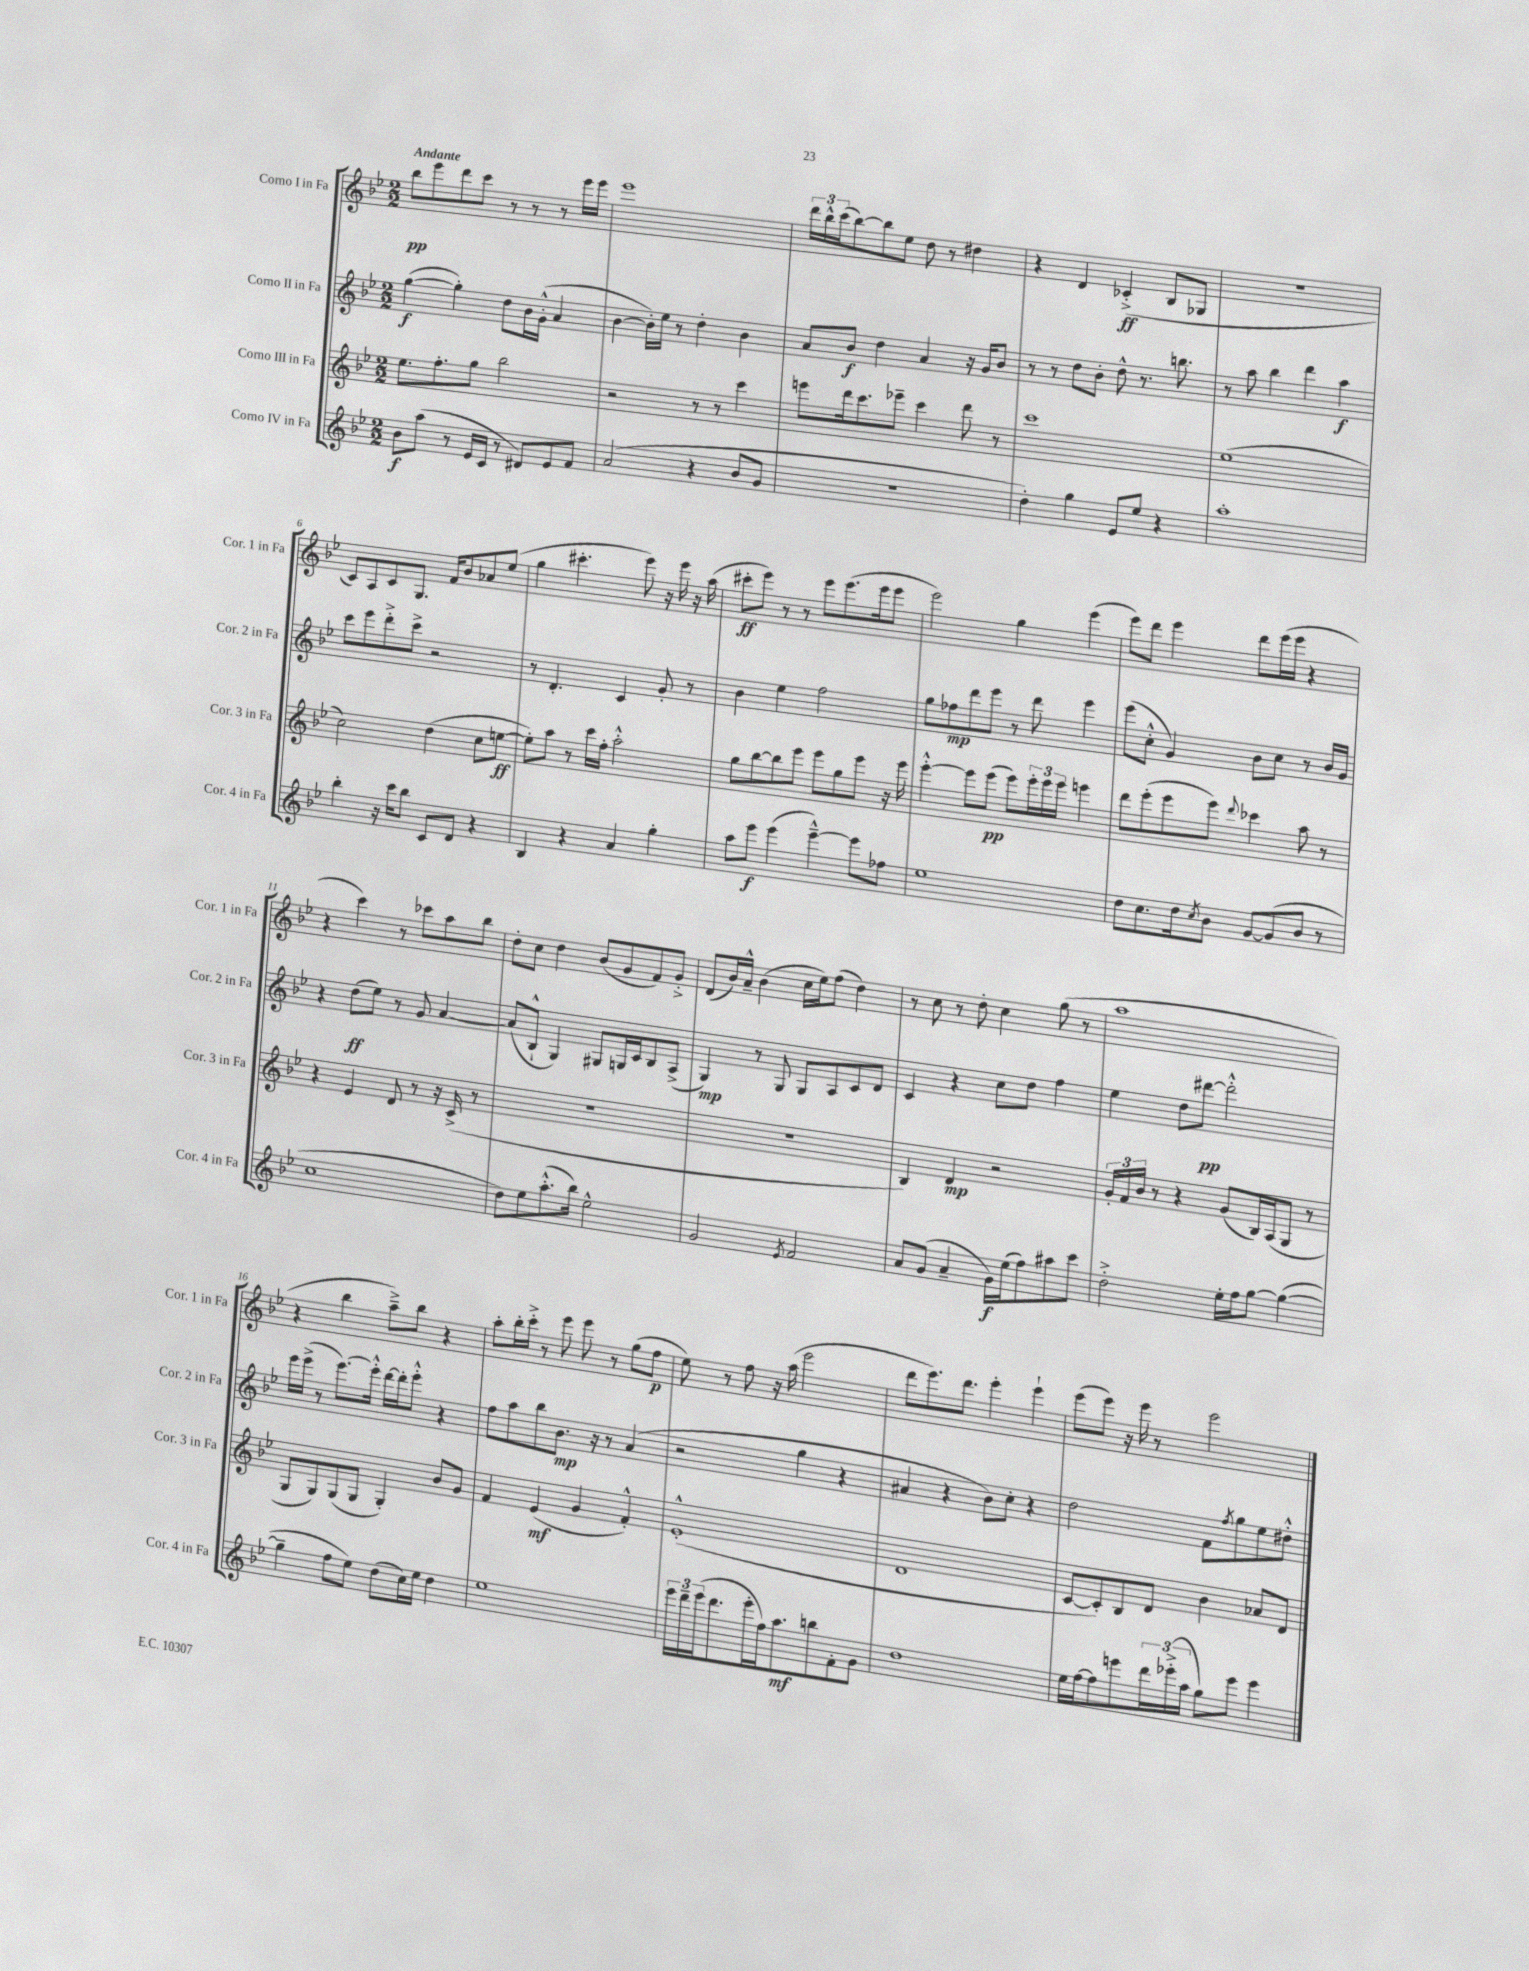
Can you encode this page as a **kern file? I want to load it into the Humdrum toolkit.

**kern	**kern	**kern	**kern
*staff4	*staff3	*staff2	*staff1
*clefG2	*clefG2	*clefG2	*clefG2
*k[b-e-]	*k[b-e-]	*k[b-e-]	*k[b-e-]
*M2/2	*M2/2	*M2/2	*M2/2
8b-\L	8.ee-\L	([4gg\	8bb-\L
(8aa\J	.	.	8eee-\
.	8.ff'\	.	.
8r	.	4gg'\])	8ddd\
16e-/LL	8gg\J	.	8ccc\J
16c/JJ	.	.	.
8r	2bb-\	8dd\L	8r
8d#/L)	.	16b-\L	8r
.	.	(16g'^^\JJ	.
8e-/	.	4a/	8r
8f/J	.	.	16eee-\LL
.	.	.	16eee-\JJ
=	=	=	=
(2a/	2r	[4b-\	1eee-
.	.	16b-'\]LL)	.
.	.	16ee-\JJ	.
.	.	8r	.
4r	8r	4dd'\	.
.	8r	.	.
8b-/L	4ccc\	4b-\	.
8g/J	.	.	.
=	=	=	=
1r	8eee\L	8a/L	24ddd\LL
.	.	.	24bb-^^\
.	.	.	(24ccc\J
.	16ddd\k	8b-/J	[8bb-\)
.	8.ccc\	.	.
.	.	4dd\	8bb-\]
.	8eee-~\J	.	8ee-\J
.	4ccc\	4a/	8dd\
.	.	.	8r
.	8ddd\	16r	4dd#\
.	.	16g/LK	.
.	8r	8b-/J	.
=	=	=	=
4dd'\)	1ccc	8r	4r
.	.	8r	.
4gg\	.	8dd\L	4d/
.	.	8b-'\J	.
8e-/L	.	8dd^^\	(4c-'^/
8ee-/J	.	8.r	.
4r	.	.	8B-/L
.	.	8.bb\	.
.	.	.	8G-/J
=	=	=	=
1aa'	(1ee-	8r	1r
.	.	8aa\	.
.	.	4bb-\	.
.	.	4ddd\	.
.	.	4aa\	.
=	=	=	=
4bb-'\	2cc\)	8ccc\L	8c/L)
.	.	8eee-\	8A/
16r	.	8ddd'^\	8c/
16ccc\LK	.	.	.
8bb-\J	.	8ccc^\J	8.G/J
8c/L	(4dd\	2r	.
.	.	.	16f/LK
8d/J	.	.	8b-/
4r	8cc\L	.	8a-/
.	[8ee\J	.	(8ee-/J
=	=	=	=
4B-/	8ee'\]L)	8r	4gg\
.	8aa\J	4.d'/	.
4r	8r	.	4.ccc#'\
.	16ccc\LL	.	.
.	16ff'\JJ	.	.
4a/	2aa'^^\	4c/	.
.	.	.	8eee-\)
4gg'\	.	8g'/	16r
.	.	.	16eee-\
.	.	8r	16r
.	.	.	(16aa\
=	=	=	=
8aa\L	8gg\L	4b-\	8ccc#'\L
8eee-\J	[8bb-\	.	8eee-\J)
(4eee-\	8bb-\]	4ee-\	8r
.	8eee-\J	.	8r
[4eee-~^^\)	8eee-\L	2ff\	8eee-\L
.	8gg\	.	(8.eee-\
8eee-\]L	8eee-\J	.	.
.	.	.	16eee-\k
8ff-\J	16r	.	8eee-\J
.	16eee-\	.	.
=	=	=	=
1ee-	[4eee-'^^\	8gg\L	2eee-\)
.	.	8ff-\	.
.	8eee-\]L	8ddd\	.
.	(8eee-\J	8eee-\J	.
.	8eee-\L)	8r	4gg\
.	24eee-'\L	8ddd\	.
.	24eee-\	.	.
.	24eee-\JJ	.	.
.	4eee\	4eee-\	(4eee-\
=	=	=	=
8dd\L	8ddd\L	(8eee-\L	8eee-\L)
8.cc\	(8eee-'\	8cc'^^\J	8ddd\J
.	8eee-\	4g/)	4eee-\
16dd\k	.	.	.
8qcc/	.	.	.
8b-\J	8eee-\J)	.	.
.	8qqddd/	.	.
[8g/L	4ccc-\	8b-\L	8ddd\L
(8g/]	.	8cc\J	(16eee-\L
.	.	.	16eee-\JJ
8b-/J	8aa\	8r	4r
8r	8r	16b-/LL	.
.	.	16g/JJ	.
=	=	=	=
1cc	4r	4r	4r
.	4e-/	(8dd\L	4ccc\)
.	.	8ee-\J)	.
.	8d/	8r	8r
.	8r	8g/	8ccc-\L
.	16r	[4a/	8aa\
.	(16c^/	.	.
.	8r	.	8bb-\J
=	=	=	=
8dd\L)	1r	(8a/]L	8dd'\L
8ee-\	.	8B-`^^/J	8cc\J
(8.aa'^^\	.	4G/)	4dd\
16bb-\Jk)	.	.	.
2ee-^^\	.	8G#/L	(8b-/L
.	.	16G/L	8g/
.	.	16c/J	.
.	.	8B-/	8f/)
.	.	(8A^/J	8g'^/J
=	=	=	=
2g/	1r	4G/)	(8d/L
.	.	.	16b-/L)
.	.	.	16a~^^/JJ
.	.	8r	(4b-\
.	.	8G/	.
8qe-/	.	.	.
2f/	.	8G/L	16cc\LL
.	.	.	16ee-\J)
.	.	8A/	(8ff\J
.	.	8c/	4dd\)
.	.	8d/J	.
=	=	=	=
8a/L	4B-/)	4c/	8r
(8g/J	.	.	8cc\
4a~/	4d/	4r	8r
.	.	.	8dd'\
16g\LL)	2r	8cc\L	4cc\
(16ee-\J	.	.	.
8ff\)	.	8dd\J	.
8aa#\	.	4ff\	(8gg\
8ccc\J	.	.	8r
=	=	=	=
2dd'^\	24g'/LL	4ee-\	1aa
.	24f/	.	.
.	24b-/JJ	.	.
.	8r	.	.
.	4r	8dd\L	.
.	.	[8ddd#\J	.
16ee-'\LL	(8g/L	2ddd#'^^\]	.
16ff\J	.	.	.
[8gg\J	16B-/L)	.	.
.	(16A/J	.	.
(4gg\_	8G/J	.	.
.	8r	.	.
=	=	=	=
4gg~\]	8G/L	16eee-\LL	4r
.	.	(16eee-^\JJ	.
.	8G/)	8r	.
8ff\L	(8G/	[8.eee-\L)	4bb-\
8ee-\J)	8G/J	.	.
.	.	16eee-'^^\]Jk	.
(8dd\L	4G'/)	[16ddd\LL	8aa~^\L)
.	.	16ddd'\]J	.
16cc\L)	.	8eee-'^^\J	8bb-\J
16ee-\JJ	.	.	.
4dd\	8b-/L	4r	4r
.	8g/J	.	.
=	=	=	=
1ee-	4f/	8ff\L	8aa'\L
.	.	8aa\	16bb-'\L
.	.	.	16ccc'^\JJ
.	(4e-/	8bb-\	8r
.	.	8.b-\J	8eee-\
.	4g/	.	8eee-\
.	.	16r	.
.	.	8r	8r
.	4f'^^/)	(4a/	(8gg\L
.	.	.	8ff\J
=	=	=	=
24eee-\LL	(1e-'^^	2r	8ee-\)
24ddd~\	.	.	.
(24eee-\J	.	.	.
8.ddd\	.	.	8r
.	.	.	8ff\
16eee-'\L	.	.	.
16ff\J)	.	.	16r
8.aa\	.	.	(16aa\
.	.	4gg\	2eee-\
8bb\	.	.	.
8f'\	.	4r	.
8g\J	.	.	.
=	=	=	=
1dd	1d	4a#/	8ddd\L
.	.	.	8.eee-\)
.	.	4r	.
.	.	.	8.ddd\J
.	.	8b-\L)	4eee-'\
.	.	8cc'\J	.
.	.	4r	4eee-`\
=	=	=	=
16ee-\LL	[8c/L	2dd\	(8eee-\L
[16ff\J	.	.	.
8ff\]	8c'/])	.	8eee-\J)
8eee\	8B-/	.	16r
.	.	.	16eee-\
24ddd\L	8d/J	.	8r
(24eee-'^\	.	.	.
24aa\JJ	.	.	.
8gg\L)	4b-\	8f\L	2eee-\
.	.	8qff/	.
8eee-\J	.	8gg\	.
4eee-\	8a-/L	8ee-\	.
.	8d/J	8dd#'^^\J	.
==	==	==	==
*-	*-	*-	*-
